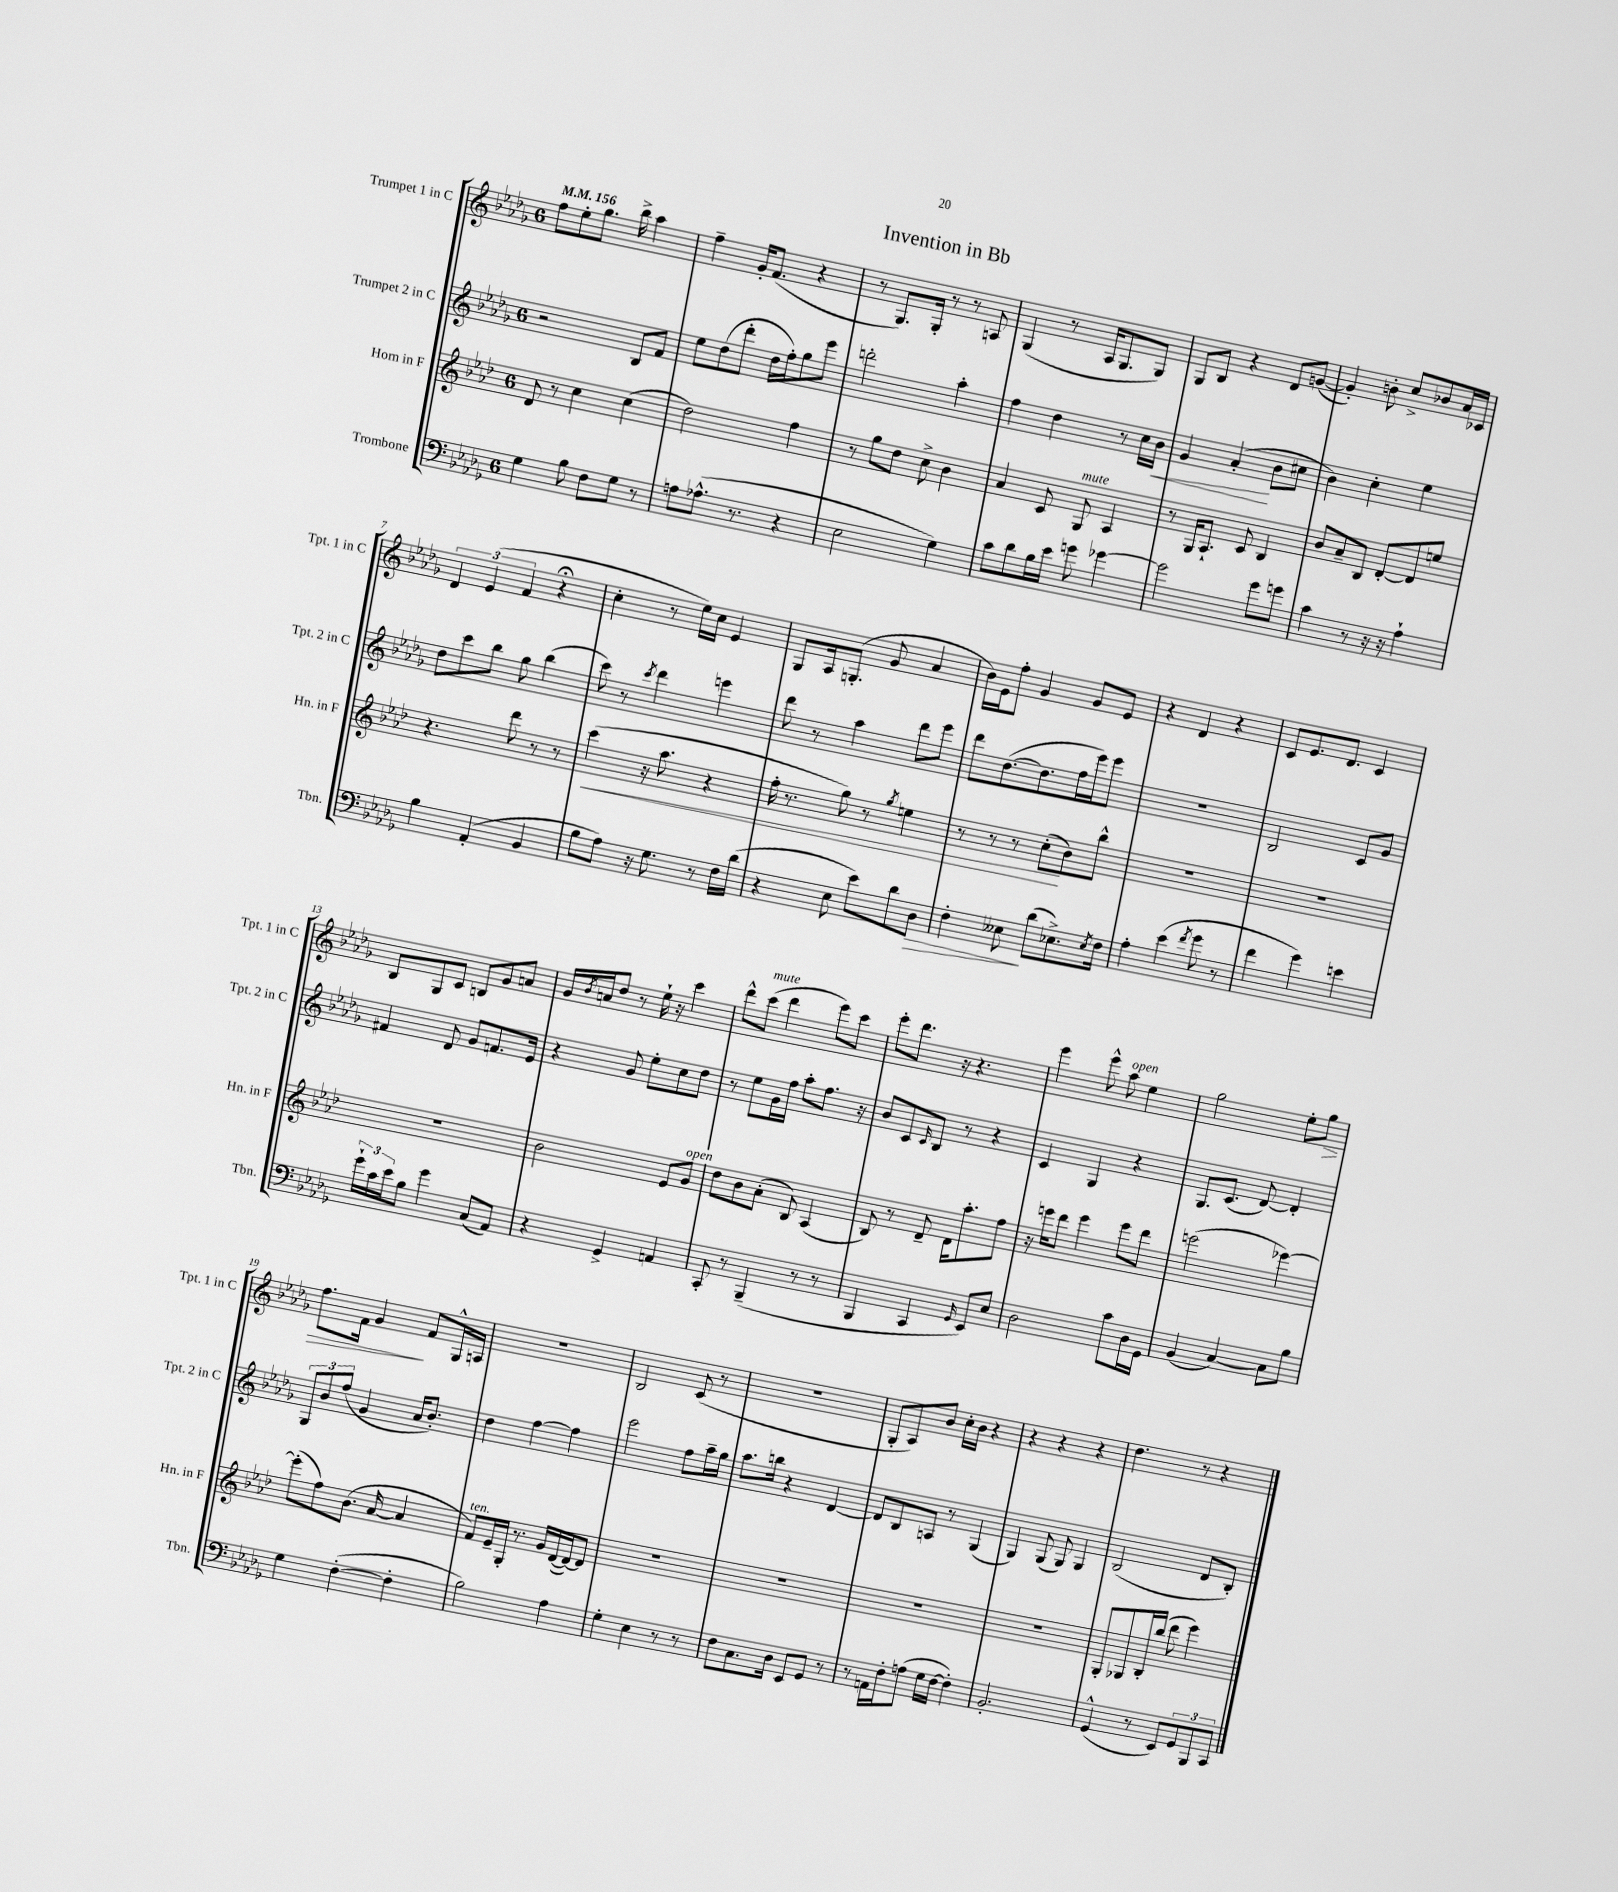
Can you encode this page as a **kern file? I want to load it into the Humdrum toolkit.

**kern	**dynam	**kern	**dynam	**kern	**dynam	**kern	**dynam
*part4	*part4	*part3	*part3	*part2	*part2	*part1	*part1
*staff4	*staff4	*staff3	*staff3	*staff2	*staff2	*staff1	*staff1
*I"Trombone	*	*I"Horn in F	*	*I"Trumpet 2 in C	*	*I"Trumpet 1 in C	*
*I'Tbn.	*	*I'Hn. in F	*	*I'Tpt. 2 in C	*	*I'Tpt. 1 in C	*
*clefF4	*	*clefG2	*	*clefG2	*	*clefG2	*
*k[b-e-a-d-g-]	*	*k[b-e-a-d-]	*	*k[b-e-a-d-g-]	*	*k[b-e-a-d-g-]	*
*M6/8	*	*M6/8	*	*M6/8	*	*M6/8	*
*MM156	*	*MM156	*	*MM156	*	*MM156	*
=1	=1	=1	=1	=1	=1	=1	=1
4G-\	.	8d-/	.	2r	.	8ff\L	.
.	.	8r	.	.	.	8ee-'\	.
8B-\	.	4cc\	.	.	.	8.gg-\J	.
8F\L	.	.	.	.	.	.	.
.	.	.	.	.	.	16bb-^\	.
8G-\J	.	(4cc\	.	8B-/L	.	4aa-\	.
8r	.	.	.	8f/J	.	.	.
=2	=2	=2	=2	=2	=2	=2	=2
8An\L	.	2dd-\)	.	8ee-\L	.	4ff~\	.
(8.A-X^^\J	.	.	.	(8dd-\	.	.	.
.	.	.	.	8ddd-'\J	.	16g-'/KL	.
8.r	.	.	.	.	.	(8.f/J	.
.	.	.	.	16dd-\LL	.	.	.
.	.	.	.	16ff'\J)	.	.	.
4r	.	4ff\	.	8gg-\	.	4r	.
.	.	.	.	8eee-\J	.	.	.
=3	=3	=3	=3	=3	=3	=3	=3
2E-\	.	8r	.	2dddn'\	.	8r	.
.	.	8gg\L	.	.	.	8.G-/L)	.
.	.	8dd-\J	.	.	.	.	.
.	.	.	.	.	.	16G-'/Jk	.
.	.	8cc^\	.	.	.	8r	.
4G-\)	.	4b-\	.	4aa-'\	.	8r	.
.	.	.	.	.	.	8An/	.
=4	=4	=4	=4	=4	=4	=4	=4
8c\L	.	4a-/	.	4ff\	.	(4G-/	.
8d-\	.	.	.	.	.	.	.
16B-\L	.	8c/	.	4dd-\	.	8r	.
16e-\JJ	.	.	.	.	.	.	.
!	!	!LO:TX:a:i:t=mute	!	!	!	!	!
8gn\	.	8G/	.	.	.	16A-/KL	.
.	.	.	.	.	.	8.G-/	.
[4g-X\	.	4A-/	.	8r	.	.	.
.	.	.	.	16cc\LL	.	8G-/J)	.
!	!	!	!	!	!LO:HP:b	!	!
.	.	.	.	16b-\JJ	<	.	.
=5	=5	=5	=5	=5	=5	=5	=5
2g-\]	.	8r	.	4g-/	.	8G-/L	.
.	.	16G/KL	.	.	.	8B-/J	.
.	.	8.A-`/J	.	.	.	.	.
.	.	.	.	(4a-'/	.	4r	.
.	.	8c/	.	.	.	.	.
8g-\L	.	4B-/	.	8b-\L	[	8d-/L	.
8gn\J	.	.	.	8cc#X\J	.	([8gn/J	.
=6	=6	=6	=6	=6	=6	=6	=6
4c\	.	8b-/L	.	4b-\)	.	4g'/])	.
.	.	8a-~/	.	.	.	.	.
8r	.	8B-/J	.	4cc'\	.	8bn'\	.
16r	.	[8d-'/L	.	.	.	8cc^/L	.
16r	.	.	.	.	.	.	.
4A-`\	.	8d-/]	.	4ee-\	.	8b-X/	.
.	.	8een/J	.	.	.	16a-/L	.
.	.	.	.	.	.	16c-X/JJ	.
!!LO:LB:g=z
=7	=7	=7	=7	=7	=7	=7	=7
4B-\	.	4.r	.	8dd-\L	.	6d-/	.
.	.	.	.	8ccc\	.	.	.
.	.	.	.	.	.	(6e-/	.
(4AA-'/	.	.	.	8bb-\J	.	.	.
.	.	.	.	.	.	6f/	.
.	.	8ddd-\	.	8gg-\	.	.	.
4BB-/	.	8r	.	(4bb-\	.	4r;<	.
.	.	8r	.	.	.	.	.
=8	=8	=8	=8	=8	=8	=8	=8
!	!	!	!LO:HP:b	!	!	!	!
8B-\L	.	(4ccc\	<	8ccc\)	.	4cc'\	.
8A-\J)	.	.	.	8r	.	.	.
.	.	.	.	8qccc/	.	.	.
16r	.	16r	.	4ddd-\	.	8r	.
8.G-\	.	8.aa-\	.	.	.	.	.
.	.	.	.	.	.	16ee-\LL)	.
.	.	.	.	.	.	16cc\JJ	.
8r	.	4r	.	4eeen\	.	4e-/	.
16F\LL	.	.	.	.	.	.	.
(16d-\JJ	.	.	.	.	.	.	.
=9	=9	=9	=9	=9	=9	=9	=9
4r	.	16ff'\	.	8ddd-\	.	8G-/L	.
.	.	8.r	.	.	.	.	.
.	.	.	.	8r	.	16A-/k	.
.	.	.	.	.	.	(8.Gn'/J	.
8E-\	.	8gg\)	.	4aa-\	.	.	.
8e-\L)	.	8r	.	.	.	8g-/	.
.	.	8qgg/	.	.	.	.	.
8d-\	.	4een\	.	8ddd-\L	.	4a-/	.
!	!LO:HP:b	!	!	!	!	!	!
8D-\J	>	.	.	8eee-\J	.	.	.
=10	=10	=10	=10	=10	=10	=10	=10
4F'\	.	8r	.	8ddd-\L	.	16b-\LL)	.
.	.	.	.	.	.	16e-\J	.
.	.	8r	.	([8.dd-\	.	8ff'\J	.
8E--X\	.	8r	.	.	.	4g-/	.
.	.	.	.	8.dd-\]	.	.	.
(8d-\L	]	(8cc'\L	.	.	.	.	.
8.E-X^\)	.	8b-\)	[	16ff\L	.	8g-/L	.
.	.	.	.	16eee-\J)	.	.	.
.	.	8bb-^^\J	.	8eee-\J	.	8e-/J	.
8qE-/	.	.	.	.	.	.	.
16F\Jk	.	.	.	.	.	.	.
=11	=11	=11	=11	=11	=11	=11	=11
4A-'\	.	2.r	.	2.r	.	4r	.
(4e-\	.	.	.	.	.	4d-/	.
8qf/	.	.	.	.	.	.	.
8g-\	.	.	.	.	.	4r	.
8r	.	.	.	.	.	.	.
=12	=12	=12	=12	=12	=12	=12	=12
4f\	.	2.r	.	2B-/	.	8c/L	.
.	.	.	.	.	.	8.e-/	.
4g-\)	.	.	.	.	.	.	.
.	.	.	.	.	.	8.d-/J	.
4en\	.	.	.	8c/L	.	4c/	.
.	.	.	.	8g-/J	.	.	.
!!LO:LB:g=z
=13	=13	=13	=13	=13	=13	=13	=13
24g-`\LL	.	2.r	.	4f#X/	.	8B-/L	.
24c\	.	.	.	.	.	.	.
24e-\J	.	.	.	.	.	.	.
8B-\J	.	.	.	.	.	8G-/	.
4g-\	.	.	.	8d-/	.	8c/J	.
.	.	.	.	8g-/L	.	8Bn/L	.
(8C/L	.	.	.	8.fn/	.	8g-/	.
8AA-/J)	.	.	.	.	.	8an/J	.
.	.	.	.	16e-/Jk	.	.	.
=14	=14	=14	=14	=14	=14	=14	=14
4r	.	2b-\	.	4r	.	16g-/LL	.
.	.	.	.	.	.	8qb-/	.
.	.	.	.	.	.	16an/J	.
.	.	.	.	.	.	8dd-/J	.
4GG-^/	.	.	.	8g-/	.	8r	.
.	.	.	.	8ee-'\L	.	16ee-`\	.
.	.	.	.	.	.	16r	.
4AAn/	.	8e-/L	.	8cc\	.	4ccc\	.
!	!	!LO:TX:a:i:t=open	!	!	!	!	!
.	.	8g/J	.	8dd-\J	.	.	.
=15	=15	=15	=15	=15	=15	=15	=15
8CC'/	.	8dd-\L	.	8r	.	8ddd-^^\L	.
!	!	!	!	!	!	!LO:TX:a:i:t=mute	!
8r	.	8b-\	.	8ee-\L	.	(8ccc\J	.
(4BBB-~/	.	(8a-'\J	.	16g-\L	.	4ddd-\	.
.	.	.	.	16ff\JJ	.	.	.
.	.	8B-/)	.	8aa-'\L	.	.	.
8r	.	(4A-/	.	8.ff\J	.	8eee-\L)	.
8r	.	.	.	.	.	8ccc\J	.
.	.	.	.	16r	.	.	.
=16	=16	=16	=16	=16	=16	=16	=16
4BBB-/	.	8B-/)	.	8b-/L	.	8eee-'\L	.
.	.	8r	.	8c/	.	8.ddd-\J	.
.	.	.	.	16qqc/	.	.	.
4CC/	.	8d-~/	.	8B-/J	.	.	.
.	.	.	.	.	.	16r	.
.	.	16d-\KL	.	8r	.	4.r	.
.	.	8.aa-'\	.	.	.	.	.
16qqGG-/	.	.	.	.	.	.	.
8EE-/L)	.	.	.	4r	.	.	.
8E-/J	.	8ff\J	.	.	.	.	.
=17	=17	=17	=17	=17	=17	=17	=17
2D-\	.	16r	.	4c/	.	4eee-\	.
.	.	16eeen\KL	.	.	.	.	.
.	.	8ddd-\J	.	.	.	.	.
.	.	4eee\	.	4G-/	.	8eee-^^\	.
!	!	!	!	!	!	!LO:TX:a:i:t=open	!
.	.	.	.	.	.	8aa-\	.
8c\L	.	8eee\L	.	4r	.	4ee-\	.
16D-\L	.	8ddd-\J	.	.	.	.	.
16GG-\JJ	.	.	.	.	.	.	.
=18	=18	=18	=18	=18	=18	=18	=18
(4BB-/	.	(2eeen\	.	8.G-/L	.	2gg-\	.
.	.	.	.	(8.c/J	.	.	.
[4C/)	.	.	.	.	.	.	.
.	.	.	.	[8d-/)	.	.	.
8C\L]	.	[4eee-X\)	.	4d-'/]	.	8ee-'\L	.
!	!	!	!	!	!	!	!LO:HP:b
8B-\J	.	.	.	.	.	8gg-\J	>
!!LO:LB:g=z
=19	=19	=19	=19	=19	=19	=19	=19
4G-\	.	(8eee-'\L]	.	12G-/L	.	8.ff\L	.
.	.	.	.	12b-/	.	.	.
.	.	8ff\)	.	.	.	.	.
.	.	.	.	(12ff/J	.	.	.
.	.	.	.	.	.	16f\Jk	.
([4F'\	.	(8.b-\J	.	4g-/	.	4g-/	.
.	.	[16a-/	.	.	.	.	.
4F'\]	.	4a-/]	.	16a-/KL	.	8f/L	]
.	.	.	.	8.b-'/J)	.	.	.
.	.	.	.	.	.	16G-^^/L	.
.	.	.	.	.	.	16An/JJ	.
=20	=20	=20	=20	=20	=20	=20	=20
!	!	!LO:TX:a:i:t=ten.	!	!	!	!	!
2B-\)	.	8f/L)	.	4dd-\	.	2.r	.
.	.	16e-~/L	.	.	.	.	.
.	.	16G'/JJ	.	.	.	.	.
.	.	8.r	.	[4ff\	.	.	.
.	.	16g/LL	.	.	.	.	.
4A-\	.	([16d-/	.	4ff\]	.	.	.
.	.	16d-/J_)	.	.	.	.	.
.	.	8d-/J]	.	.	.	.	.
=21	=21	=21	=21	=21	=21	=21	=21
4G-'\	.	2.r	.	2eee-\	.	2B-/	.
4E-\	.	.	.	.	.	.	.
8r	.	.	.	8ff\L	.	(8c/	.
8r	.	.	.	16aa-~\L	.	8r	.
.	.	.	.	16gg-\JJ	.	.	.
=22	=22	=22	=22	=22	=22	=22	=22
8F\L	.	2.r	.	8.aa-\L	.	2.r	.
8.C\	.	.	.	.	.	.	.
.	.	.	.	16bbn\Jk	.	.	.
.	.	.	.	4r	.	.	.
16D-\Jk	.	.	.	.	.	.	.
8EE-/L	.	.	.	.	.	.	.
8GG-/J	.	.	.	[4d-/	.	.	.
8r	.	.	.	.	.	.	.
=23	=23	=23	=23	=23	=23	=23	=23
8r	.	2.r	.	8d-/L]	.	8G-'/L	.
16AAn\LL	.	.	.	8B-/	.	8A-/)	.
16F'\J	.	.	.	.	.	.	.
(8An\J	.	.	.	8An/J	.	8b-/J	.
16G-\LL	.	.	.	8r	.	16cc'\LL	.
[16F\JJ	.	.	.	.	.	16b-\JJ	.
4F'\])	.	.	.	(4G-/	.	4r	.
=24	=24	=24	=24	=24	=24	=24	=24
2.BB-'/	.	2.r	.	4G-/)	.	4r	.
.	.	.	.	(8G-/	.	4r	.
.	.	.	.	8G-/)	.	.	.
.	.	.	.	4G-/	.	4r	.
=25	=25	=25	=25	=25	=25	=25	=25
(4GG-^^/	.	8G'/L	.	(2B-/	.	4.dd-\	.
.	.	8G-X/	.	.	.	.	.
8r	.	16B-'/L	.	.	.	.	.
.	.	(16bb-/JJ	.	.	.	.	.
8EE-/L)	.	8ddd-\	.	.	.	8r	.
12GG-/	.	4eee-\)	.	8d-/L	.	4r	.
12BBB-/	.	.	.	.	.	.	.
.	.	.	.	8B-'/J)	.	.	.
12CC/J	.	.	.	.	.	.	.
==	==	==	==	==	==	==	==
*-	*-	*-	*-	*-	*-	*-	*-
